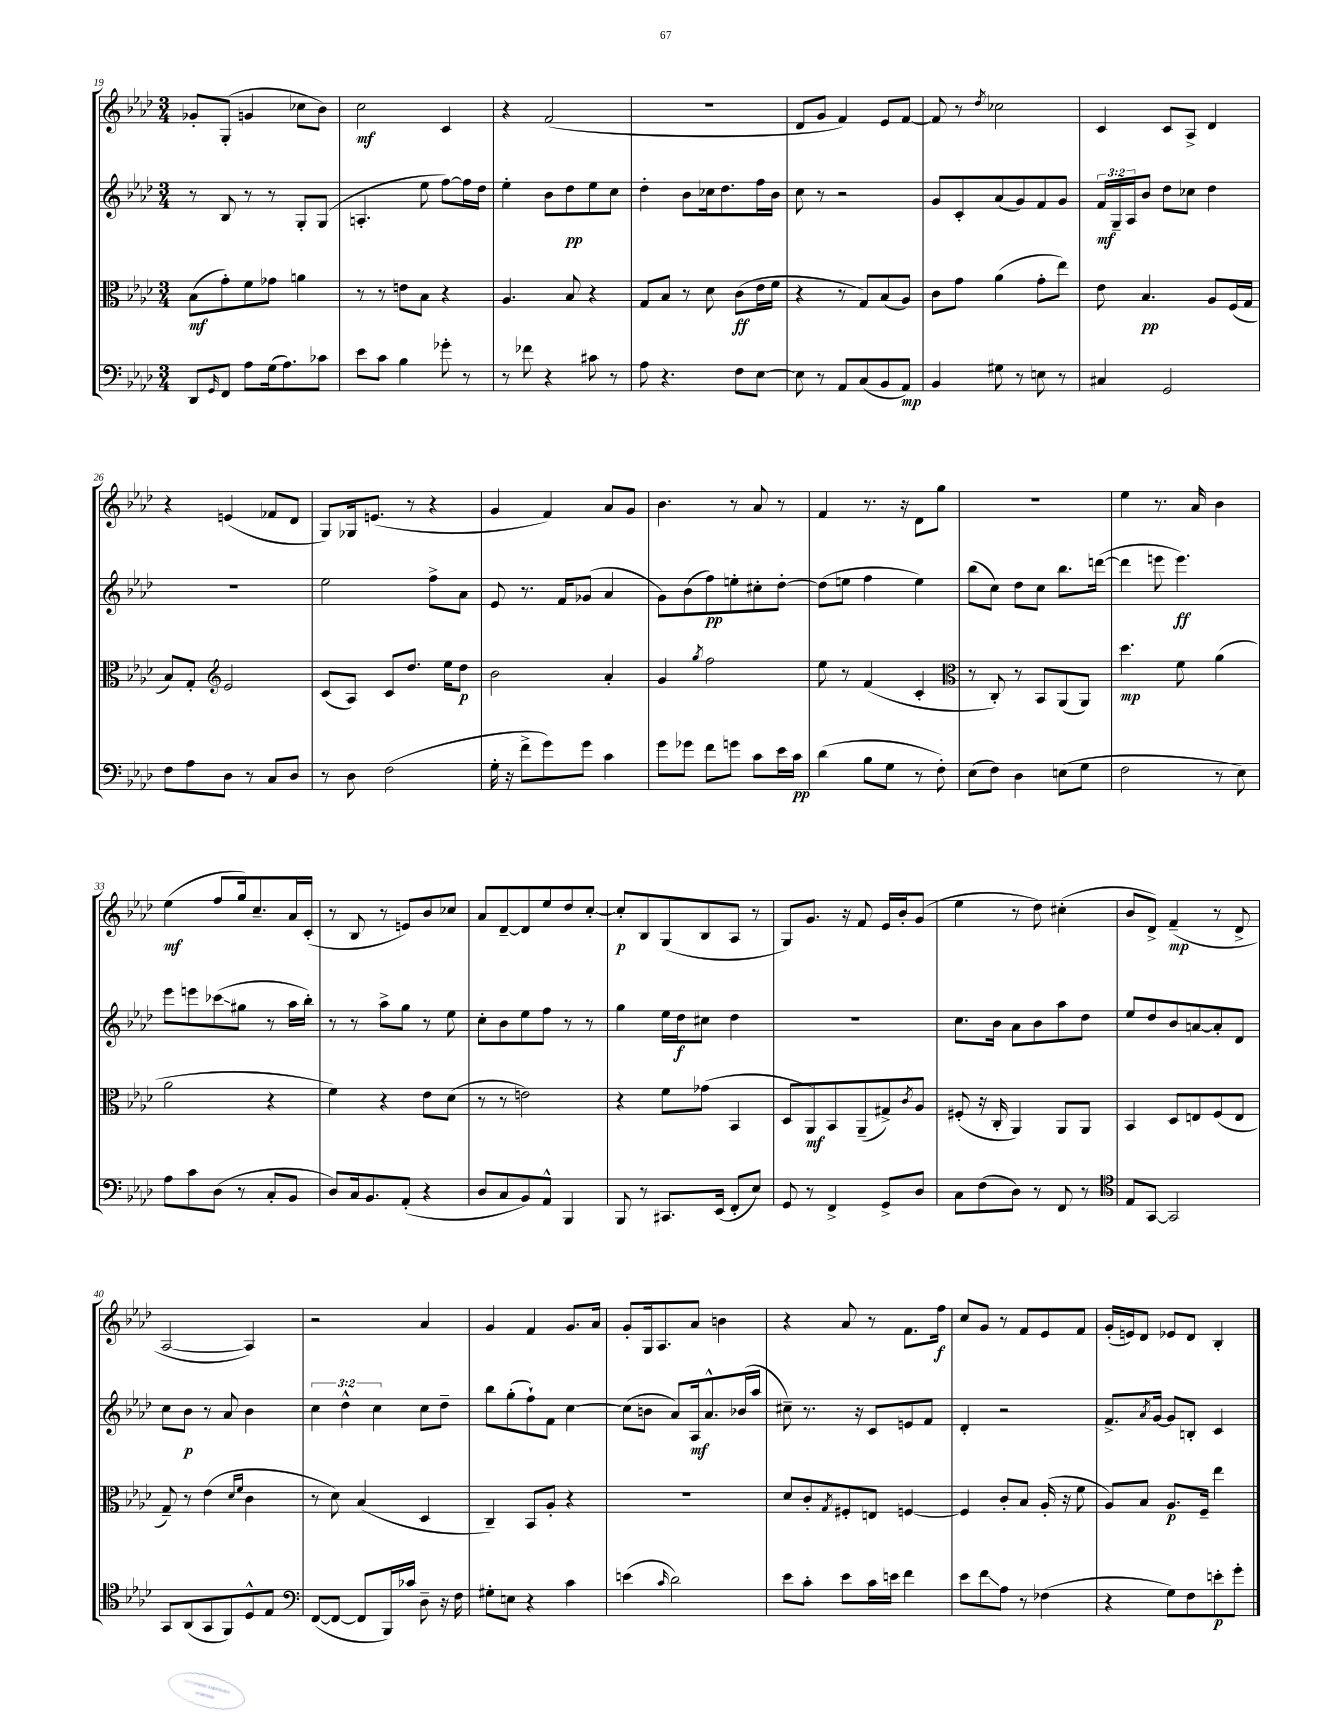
<<
\new StaffGroup <<
\new Staff = "s0" {
    \clef treble \key aes \major \numericTimeSignature \time 3/4
    ges'8-. g8-.( g'4 ces''8 bes'8) |
    c''2\mf c'4 |
    r4 f'2( |
    R2. |
    des'8 g'8 f'4) ees'8 f'8~ |
    f'8 r8 \acciaccatura { des''8 } ces''2 |
    c'4 c'8 aes8-> des'4 |
    r4 e'4( fes'8 des'8 |
    g8) ges16 e'8.( r8 r4 |
    g'4 f'4) aes'8 g'8 |
    bes'4. r8 aes'8 r8 |
    f'4 r8. r16 des'8 g''8 |
    R2. |
    ees''4 r8. aes'16 bes'4 |
    ees''4\mf( f''8 g''16) c''8.-- aes'16 c'16-.( |
    r8 bes8 r8 e'8) bes'8 ces''8 |
    aes'8 des'8~-- des'8 ees''8 des''8 c''8~-. |
    c''8-.\p bes8 g8( bes8 aes8 r8 |
    g8) g'8. r16 f'8 ees'16 bes'16-. g'8( |
    ees''4 r8 des''8) cis''4-.( |
    bes'8 des'8->) f'4--\mp( r8 des'8-> |
    aes2~ aes4) |
    r2 aes'4 |
    g'4 f'4 g'8. aes'16 |
    g'8-. g16 aes8. aes'8 b'4 |
    r4 aes'8 r8 f'8. f''16\f |
    c''8 g'8 r8 f'8 ees'8 f'8 |
    g'16-.( e'16) des'8 ees'8 des'8 bes4-. \bar "|." |
}
\new Staff = "s1" {
    \clef treble \key aes \major \numericTimeSignature \time 3/4 \override Staff.TupletNumber.text = #tuplet-number::calc-fraction-text
    r8 bes8 r8 r8 g8-. g8( |
    a4.-. ees''8 f''8~) f''16 des''16 |
    ees''4-. bes'8 des''8\pp ees''8 c''8 |
    des''4-. bes'8 ces''16 des''8. f''16 bes'16 |
    c''8 r8 r2 |
    g'8 c'8-. aes'8( g'8) f'8 g'8 |
    \tuplet 3/2 { f'16\mf g16-- aes16 } bes'8 des''8 ces''8 des''4 |
    R2. |
    ees''2 f''8-> aes'8 |
    ees'8 r8. f'16 ges'8( aes'4 |
    g'8) bes'8( f''8\pp) e''8-. cis''8-. des''8~-. |
    des''8( e''8 f''4 e''4) |
    bes''8( c''8) des''8 c''8 bes''8. d'''16~( |
    d'''4 e'''8 e'''4.\ff) |
    ees'''8 e'''8 ces'''8\glissando( gis''8 r8 aes''16 bes''16-.) |
    r8 r8 aes''8-> g''8 r8 ees''8 |
    c''8-. bes'8 ees''8 f''8 r8 r8 |
    g''4 ees''16 des''16\f cis''8 des''4 |
    R2. |
    c''8. bes'16 aes'8 bes'8 aes''8 des''8 |
    ees''8 des''8 bes'8 a'8~ a'8-. des'8 |
    c''8 bes'8\p r8 aes'8 bes'4 |
    \tuplet 3/2 { c''4 des''4-^ c''4 } c''8 des''8-- |
    bes''8 g''8-.( f''8-!) f'8 c''4~ |
    c''8( b'8 aes'8) aes16\mf aes'8.-^ bes'16( aes''16 |
    cis''8--) r8. r16 c'8 e'8 f'8 |
    des'4-. r2 |
    f'8.-> \acciaccatura { aes'8 } g'16~ g'8 b8-. c'4 \bar "|." |
}
\new Staff = "s2" {
    \clef alto \key aes \major \numericTimeSignature \time 3/4
    bes8\mf( g'8-.) f'8 ges'8 a'4 |
    r8 r8 e'8 bes8 r4 |
    aes4. bes8 r4 |
    g8 bes8 r8 des'8 c'8\ff( ees'16 f'16 |
    r4 r8 g8) bes8( aes8) |
    c'8 g'8 aes'4( g'8-. ees''8) |
    ees'8 bes4.\pp aes8 f16( g16 |
    bes8) g8-. \clef treble ees'2 |
    c'8( aes8) c'8 des''8. ees''16 des''8\p |
    bes'2 aes'4-. |
    g'4 \acciaccatura { g''8 } f''2 |
    ees''8 r8 f'4( c'4-. |
    \clef alto r8 c8-.) r8 bes,8 aes,8( aes,8) |
    des''4.\mp f'8 aes'4( |
    aes'2 r4 |
    f'4) r4 ees'8 des'8( |
    r8 r8 e'2) |
    r4 f'8 ges'8( bes,4 |
    des8 aes,8\mf) bes,8 aes,8--( gis8->) \acciaccatura { c'8 } aes8 |
    fis8-.( r16 c16-. aes,4) aes,8 aes,8 |
    bes,4 des8 e8 f8( e8 |
    g8--) r8 ees'4( \grace { des'16 f'16 } c'4 |
    r8 des'8) bes4( des4 |
    c4--) bes,8 aes8-. r4 |
    R2. |
    des'8 c'8-. \acciaccatura { g8 } fis8-. e8 f4~ |
    f4 c'8-. bes8 aes16-.( r16 f'8 |
    aes8) bes8 aes8.\p f16-- ees''4 \bar "|." |
}
\new Staff = "s3" {
    \clef bass \key aes \major \numericTimeSignature \time 3/4
    des,8 \grace { g,16 } f,8 aes8 g16( aes8.) ces'8 |
    ees'8 c'8 bes4 ges'8-. r8 |
    r8 fes'8 r4 cis'8 r8 |
    aes8 r4. f8 ees8~ |
    ees8 r8 aes,8 c8( bes,8 aes,8\mp) |
    bes,4 gis8 r8 e8 r8 |
    cis4 g,2 |
    f8 aes8 des8 r8 c8 des8 |
    r8 des8 f2( |
    g16-. r16 f'8-> g'8) g'8 c'4 |
    g'8 ges'8 f'8 g'8 c'8 ees'16 c'16\pp |
    des'4( bes8 g8 r8 f8-.) |
    ees8( f8) des4 e8( g8 |
    f2 r8 ees8) |
    aes8 c'8 des8( r8 c8-. bes,8 |
    des8) c16 bes,8. aes,8-.( r4 |
    des8 c8 bes,8) aes,8-^ bes,,4 |
    bes,,8 r8 cis,8. ees,16( f,8-. ees8) |
    g,8 r8 f,4-> g,8-> des8 |
    c8 f8( des8) r8 f,8 r8 |
    \clef tenor ees8 g,8~ g,2 |
    g,8 aes,8( g,8 f,8) des8-^ ees8 |
    \clef bass f,8~( f,8~ f,8 bes,,16) ces'16 des8-- r16 f16 |
    gis8-. e8 r4 c'4 |
    e'4( \grace { c'16 } des'2) |
    ees'8 c'8-. ees'8 c'16 e'16 f'4 |
    ees'8 f'8\glissando aes8 r8 fes4( |
    r4 g8) f8 e'8-.\p g'8-. \bar "|." |
}
>>
>>
\layout { \context { \Score currentBarNumber = #19 } }
